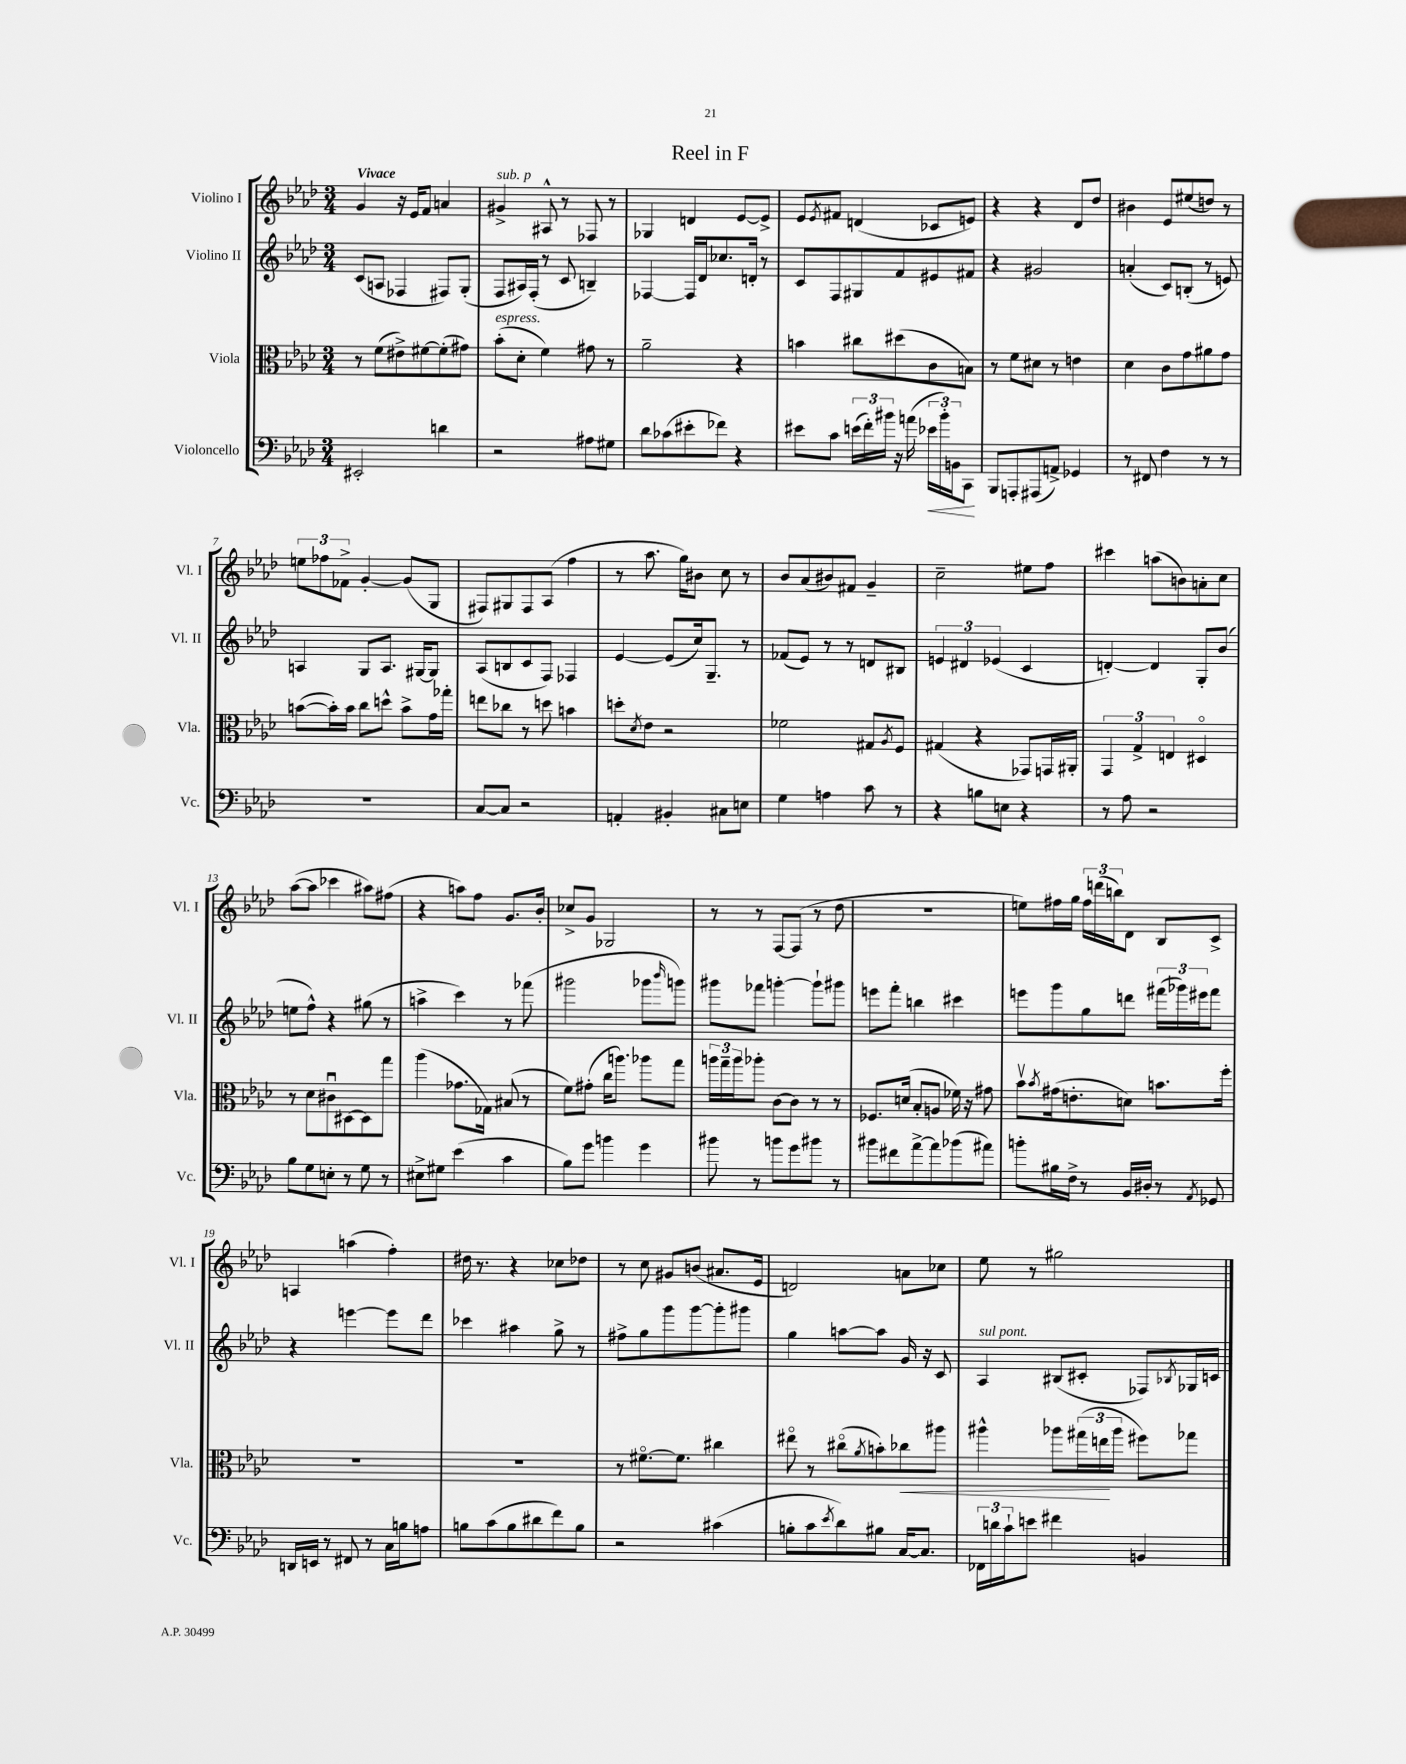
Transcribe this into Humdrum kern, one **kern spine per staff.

**kern	**kern	**kern	**kern
*staff4	*staff3	*staff2	*staff1
*clefF4	*clefC3	*clefG2	*clefG2
*k[b-e-a-d-]	*k[b-e-a-d-]	*k[b-e-a-d-]	*k[b-e-a-d-]
*M3/4	*M3/4	*M3/4	*M3/4
2EE#'/	8r	(8c/L	4g/
.	(8f\L	8A/J	.
.	8e#^\)	4F-/	16r
.	.	.	16e-/LK
.	[8f#\	.	8f/J
4d\	(8f#'\]	8F#/L)	4a/
.	8g#\J)	(8G'/J	.
=	=	=	=
2r	(8b-'\L	8F/L	4g#^/
.	8d-'\J	16A#/L)	.
.	.	(16F'/JJ	.
.	4f\)	8r	8A#^^/
.	.	8c/	8r
8A#\L	8g#\	4B~/)	8F-/
8G#\J	8r	.	8r
=	=	=	=
8d-\L	2a-~\	[4F-/	4G-/
(8c-\	.	.	.
8e#'\	.	16F-/]LL	4d/
.	.	16d-/J	.
8f-\J)	.	8.cc-/	.
4r	4r	.	[8e-/L
.	.	16d'/Jk	.
.	.	8r	8e-^/]J
=	=	=	=
8e#\L	4b\	8c/L	8e-/L
.	.	.	8qe-/
8c\J	.	8F/	8f#/J
(24e\LL	8cc#\L	8G#/	(4d/
24f'\)	.	.	.
24b#\JJ	.	.	.
16r	(8dd#\	8f/	.
(16a\	.	.	.
24e-\LL	8c\	8e#/	8c-/L
24b#'\)	.	.	.
24BB\J	.	.	.
8CC\J	8B\J)	8f#/J	8e/J)
=	=	=	=
8BBB-/L	8r	4r	4r
8AAA'/	8f\L	.	.
(8AAA#/	8d#\J	2g#/	4r
8AA^/J)	8r	.	.
4GG-/	4e\	.	8d-/L
.	.	.	8dd-/J
=	=	=	=
8r	4d-\	(4a'/	4b#\
8FF#/	.	.	.
4F\	8c\L	8c/L)	8e-/L
.	8g\	(8B'/J	(8ee#/
8r	8a#\	8r	8dd/J)
8r	8g\J	8e/)	8r
=	=	=	=
2.r	([8b\L	4A/	12ee\L
.	.	.	12ff-\
.	16b'\]L)	.	.
.	.	.	12f-^\J
.	16b\JJ	.	.
.	8cc\L	8G/L	[4g'/
.	8dd^^\J	8.A/J	.
.	8b^\L	.	(8g/]L
.	.	[16G#/LK	.
.	16g\L	8G#/]J	8G/J
.	16gg-'\JJ	.	.
=	=	=	=
[8C/L	8ee\L	(8A-/L	8F#/L)
8C/]J	8cc-\J	8B/	8G#/
2r	8r	8c/	8F#/
.	8dd\	8F/J)	(8A-/J
.	4b\	4F-/	4ff\
=	=	=	=
4AA'/	8dd'\L	[4e-/	8r
.	8qd-/	.	.
.	8e-\J	.	8.aa-\
4BB#'/	2r	(8e-/]L	.
.	.	.	16gg\LK)
.	.	16cc/k)	8b#\J
.	.	8.G~/J	.
8C#\L	.	.	8cc\
8E\J	.	8r	8r
=	=	=	=
4G\	2f-\	(8f-/L	8b-/L
.	.	8e-/J)	(8a-/
4A\	.	8r	8b#/)
.	.	8r	8f#/J
8c\	8G#/L	8d/L	4g~/
.	8qA-/	.	.
8r	8F/J	8B#/J	.
=	=	=	=
4r	(4G#/	6e/	2cc~\
.	.	6d#/	.
8B\L	4r	.	.
.	.	(6e-/	.
8E\J	.	.	.
4r	8GG-/L)	4c/	8ee#\L
.	16GG/L	.	8ff\J
.	16AA#'/JJ	.	.
=	=	=	=
8r	6GG/	[4d'/)	4ccc#\
8A-\	.	.	.
.	6G^/	.	.
2r	.	4d/]	(8aa\L
.	6E/	.	.
.	.	.	8b\)
.	4D#o/	8G'/L	8a'\
.	.	(8b-/J	8cc\J
=	=	=	=
8B-\L	8r	8ee\L	([8aa-\L
8G\	8d-\L	8ff^^\J)	8aa-\]J
8E'\J	8c#u\	4r	4ccc-\
8r	[8D#\	.	.
8G\	8D#\]	(8gg#\	8aa#\L)
8r	8gg\J	8r	(8ff#\J
=	=	=	=
8E#^\L	(4aa-\	4aa^\	4r
8G#\J	.	.	.
(4e-\	8.g-\L	4ccc\)	8aa\L)
.	.	.	8ff\J
.	16G-\Jk)	.	.
4c\	(8B#/	8r	8.g/L
.	8r	(8fff-\	.
.	.	.	16b-'/Jk
=	=	=	=
8B-\L)	8f\L)	2ggg#\	8cc-^/L
8g\J	(8g#'\J	.	8g/J
4b\	16cc\LK	.	2G-/
.	8.aa\J)	.	.
4g\	8aa-\L	8ggg-\L	.
.	.	16qqbbb-/	.
.	8gg\J	8ggg\J)	.
=	=	=	=
8b#\	24aa\LL	8ggg#\L	8r
.	24gg~\	.	.
.	24aa\J	.	.
8r	8aa-'\J	8fff-\J	8r
8b\L	[8c\L	[4ggg'\	[8F/L
8g\	8c\]J	.	(8F/]J
8b#\J	8r	8ggg`\]L	8r
8r	8r	8ggg#\J	8dd-\
=	=	=	=
8b#\L	8.F-/L	8eee\L	2.r
8f#\	.	8fff'\J	.
.	(16d/Jk	.	.
[8a-^\	8B-'/L	4bb\	.
8a-\]	8A/J	.	.
(8b-\	16f-\)	4ccc#\	.
.	16r	.	.
8a#\J)	8g#\	.	.
=	=	=	=
8b'\L	8b-v\L	8eee\L	8ee\L)
.	8qb-/	.	.
16B#\L	(16g#\k	8ggg\	16ff#\L
16F^\JJ	8.e'\	.	16gg\JJ
8r	.	8gg\	24ff#\LL
.	.	.	(24ddd\
.	.	.	24bb\J)
16BB-/LL	8d\J)	8ddd\J	8d-\J
16D#'/JJ	.	.	.
8r	8.b\L	(24fff#\LL	8B-/L
.	.	24ggg-\)	.
.	.	24eee#\J	.
8qAA-/	.	.	.
8GG-/	.	8fff#\J	8c^/J
.	16ff'\Jk	.	.
=	=	=	=
16DD/LL	2.r	4r	4A/
16EE/JJ	.	.	.
8r	.	.	.
8FF#/	.	[4eee\	(4aa\
8r	.	.	.
16C\LL	.	8eee\]L	4ff'\)
16B\J	.	.	.
8A\J	.	8ddd-\J	.
=	=	=	=
8B\L	2.r	4ccc-\	16dd#\
.	.	.	8.r
(8c\	.	.	.
8B\	.	4aa#\	4r
8d#\	.	.	.
8f\)	.	8gg^\	8cc-\L
8B\J	.	8r	8dd-\J
=	=	=	=
2r	8r	8ff#^\L	8r
.	[8.f#o\L	8gg\	8cc\
.	.	8ggg\	8g#/L
.	8.f#\]J	.	.
.	.	[8ggg\	(8b/J
(4c#\	4cc#\	8ggg'\]	8.a#/L
.	.	8ggg#\J	.
.	.	.	16e-/Jk
=	=	=	=
8B'\L	8ee#o\	4gg\	2d/)
8c\	8r	.	.
8qe-/	.	.	.
8d-\)	(8cc#o\L	[8aa\L	.
.	8qa-/	.	.
8B#\J	8b'\)	8aa\]J	.
[16C/LK	8cc-\	16g/	8a\L
8.C/]J	.	16r	.
.	8aa#\J	8c/	8cc-\J
=	=	=	=
24FF-\LL	4aa#^^\	4A-/	8ee-\
24d\	.	.	.
24c`\J	.	.	.
8e\J	.	.	8r
4f#\	8aa-\L	(8B#/L	2gg#\
.	(24gg#\L	8c#'/J	.
.	24ee\	.	.
.	24aa-\JJ	.	.
4BB/	8ff#\L)	8F-/L)	.
.	.	8qB-/	.
.	8gg-\J	16G-/L	.
.	.	16c/JJ	.
==	==	==	==
*-	*-	*-	*-
